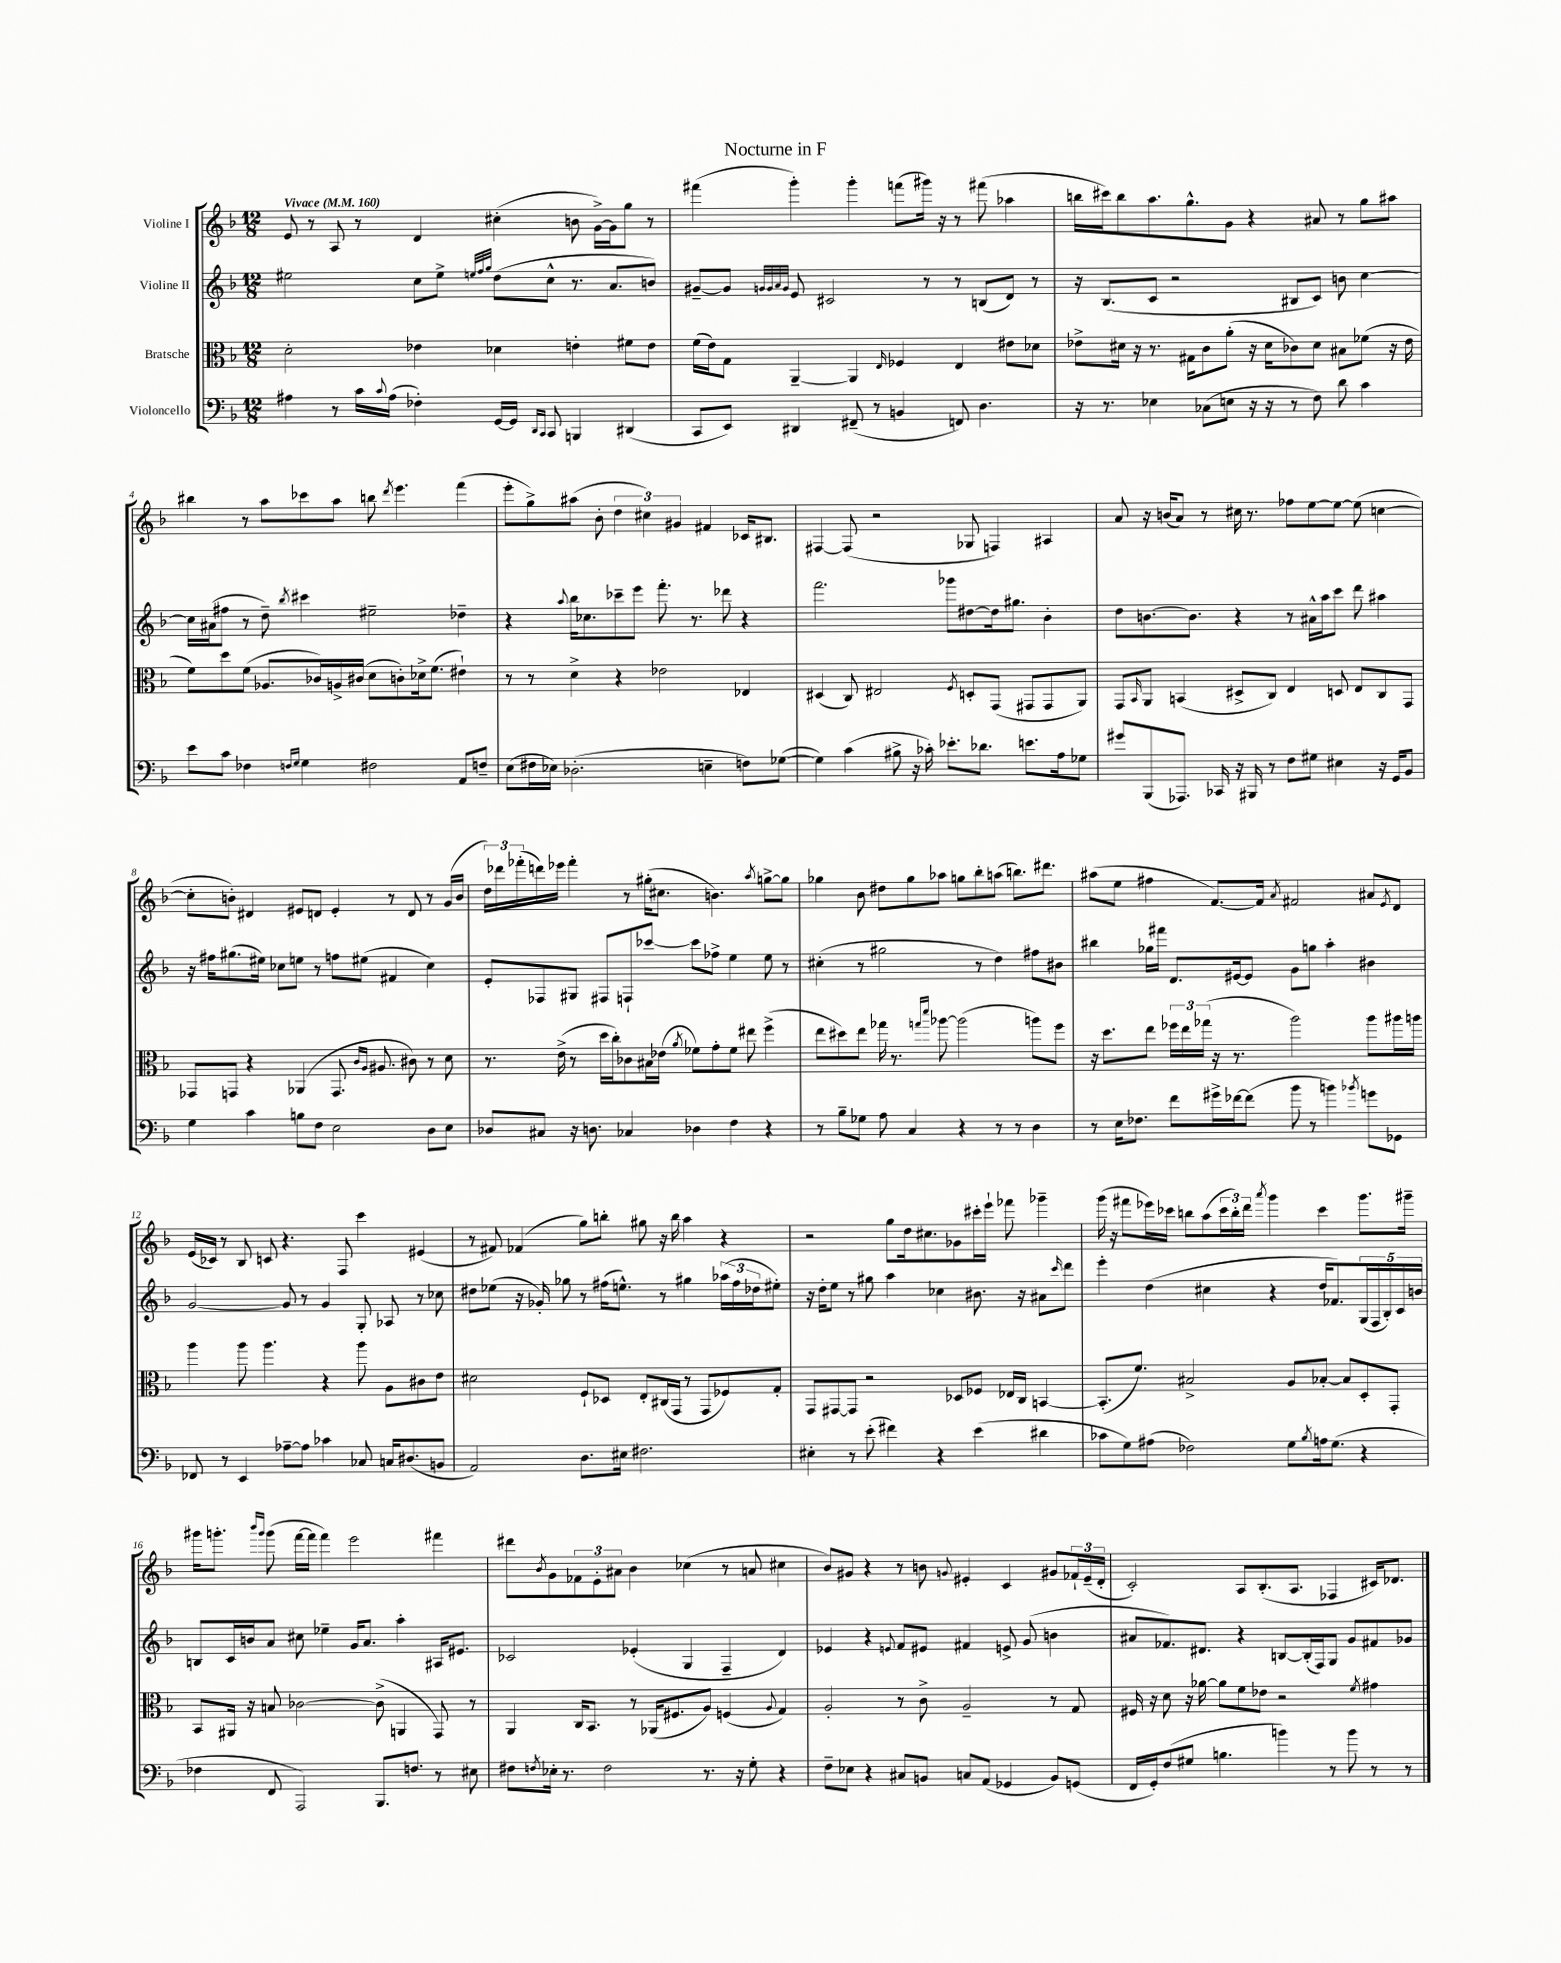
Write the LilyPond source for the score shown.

\header { title = "Nocturne in F" }
<<
\new StaffGroup <<
\new Staff = "s0" \with { instrumentName = "Violine I" } {
    \clef treble \key f \major \numericTimeSignature \time 12/8 \tempo "Vivace" 4 = 160
    e'8 r8 a8 r8 d'4 cis''4-.( b'8 g'16~->) g'16 g''8 r8 |
    fis'''4( g'''4-.) g'''4-. f'''8( gis'''16) r16 r8 fis'''8( aes''4 |
    b''16 cis'''16) b''8 a''8. g''8.-^ g'8 r4 ais'8 r8 g''8 ais''8 |
    bis''4 r8 a''8 ces'''8 a''8 b''8 \acciaccatura { d'''8 } e'''4. f'''4( |
    e'''8-. g''8->) ais''8( bes'8-. \tuplet 3/2 { d''4 cis''4) gis'4 } fis'4 ces'16 bis8. |
    fis4~ fis8( r2 ges8 f4) ais4 |
    a'8 r16 b'16( a'8) r8 cis''16 r8. fes''8 e''8~ e''8~ e''8( c''4~ |
    c''8-. b'8-.) dis'4 eis'8 d'8 eis'4-. r8 d'8 r8 g'16( b'16 |
    \tuplet 3/2 { d''16) des'''16 fes'''16-.( } d'''16) ees'''16 fes'''4-. r8 gis''16-.( cis''8. b'4.) \acciaccatura { a''8 } g''8~-> g''8 |
    ges''4 bes'8 dis''8 ges''8 aes''8 g''8 bes''8-. a''8( b''8.) dis'''8. |
    ais''8( e''8 fis''4 f'8.~) f'16 \acciaccatura { a'8 } fis'2 ais'8 \acciaccatura { e'8 } d'8 |
    e'16( ces'16) r8 bes8 c'8 r4. f8 c'''4 eis'4( |
    r8 fis'8) fes'4( g''8) b''8-. gis''8 r16 b''16 a''4 r4 |
    r2 g''8 d''16 cis''8. ges'8 cis'''16-. e'''16-! fes'''8 ges'''4-- |
    g'''16( r16 fis'''8 ees'''16) ces'''16 b''8 a''8( \tuplet 3/2 { ces'''16 b''16-.) d'''16 } \acciaccatura { a'''8 } g'''4 ces'''4 g'''8. gis'''16-- |
    gis'''16 g'''8.-. \grace { bes'''16 g'''16 } g'''8( f'''16~ f'''16 f'''4) e'''2 fis'''4 |
    dis'''8 \acciaccatura { bes'8 } g'8 \tuplet 3/2 { fes'8 e'8-. ais'8 } bes'4 ces''4( r8 a'8 cis''4 |
    bes'8) gis'8 r4 r8 b'8 \appoggiatura { g'8 } eis'4-. c'4 gis'8 \tuplet 3/2 { fes'16-! eis'16--( d'16-. } |
    c'2-.) a8 bes8.-.( a8. fes4 cis'16) des'8. \bar "|." |
}
\new Staff = "s1" \with { instrumentName = "Violine II" } {
    \clef treble \key f \major \numericTimeSignature \time 12/8
    eis''2 c''8 eis''8-> \grace { e''32 f''32 g''32 } d''8( c''8-^ r8. a'8. b'8) |
    gis'8~-- gis'8 \grace { g'32 g'32 a'32 g'32 } e'8 cis'2 r8 r8 b8( d'8) r8 |
    r16 bes8.( c'8 r2 bis8 c'8) b'8 c''4~ |
    c''16 ais'16( fis''8 r8 d''8--) \acciaccatura { bes''8 } cis'''4 eis''2-- des''4-- |
    r4 \appoggiatura { a''8 } bes''16 ces''8. ces'''8-- e'''8 f'''8.-. r8. des'''8 r4 |
    f'''2. ges'''8 dis''8~ dis''16 gis''8. bes'4-. |
    d''8 b'8.~ b'8. r4 r8 ais'16-^ a''16 c'''8 d'''8 ais''4 |
    r16 fis''16 gis''8.( eis''16) ces''8 e''8 r8 f''8 eis''8( fis'4 ces''4) |
    e'8-. fes8 gis8 fis8 f8-! ces'''8~ ces'''8 fes''8-> e''4 e''8 r8 |
    cis''4-.( r8 gis''2 r8 d''4) fis''8 bis'8 |
    bis''4 ges''16 fis'''16 d'8. eis'16~ eis'8 g'8 g''8 a''4-. bis'4 |
    g'2~ g'8 r8 g'4 g8-. aes8 r8 ces''8 |
    dis''8 ees''8( r16 ges'16-.) ges''8 r8 fis''16( e''8.-^) r8 gis''4 \tuplet 3/2 { aes''16( fis''16 des''16 } eis''8-.) |
    r16 d''16-. e''8 r8 gis''8 a''4 ces''4 bis'8. r16 ais'8 \grace { c'''16 } d'''8 |
    e'''4-. d''4( cis''4 r4 d''16 fes'8.) \tuplet 5/4 { g16( f16 bes16-.) c'16 b'16 } |
    b8 c'16 b'16 a'8 cis''8 ees''4-- g'16 a'8. a''4-. ais16 eis'8. |
    ces'2 ees'4-.( g4 f4-- d'4) |
    ees'4 r4 \appoggiatura { e'8 } f'8 eis'8 fis'4 e'8-> g'8( b'4 |
    ais'8 fes'8.) dis'8. r4 b8~ b16-.( f16) g8 g'8 fis'8 ges'8 \bar "|." |
}
\new Staff = "s2" \with { instrumentName = "Bratsche" } {
    \clef alto \key f \major \numericTimeSignature \time 12/8
    d'2-. ees'4 des'4 e'4-. fis'8 e'8 |
    f'16( e'16) g8 a,4~-- a,4 \grace { e16 } fes4 e4 eis'8 des'8 |
    ees'8-> dis'16 r16 r8. gis16 c'8 a'8-.( r16 dis'16 ces'8) dis'8 bis8 fes'8( r16 ees'16 |
    f'8) d''8 f'8( aes8. ces'16) a16-> cis'16( d'8 c'8-.) des'16-> f'8.( eis'4-!) |
    r8 r8 d'4-> r4 ees'2 ees4 |
    dis4( c8) eis2 \acciaccatura { f8 } d8-. g,8( gis,8 gis,8 a,8) |
    g,8 \grace { bes,16 } a,8 b,4( dis8-> c8) e4 d8 e8 c8 g,8 |
    ges,8 g,8 r4 aes,4( g,8. \grace { c'16 a16 } ais8. cis'8) r8 d'8 |
    r8. e'16->( r8 d''16 c''16-.) ces'8 bis16 ees'16( \acciaccatura { a'8 } fes'8) g'8-. fes'8 eis''8 f''4->( |
    e''8 dis''8) e''8 ges''16 r8. \grace { g''16 d'''16 } aes''8~ aes''2( a''8) f''8 |
    r16 d''8. e''8 \tuplet 3/2 { fes''16 e''16 ges''16( } r16 r8. a''2) a''8 ais''16 a''16 |
    a''4 a''8 a''4. r4 a''8 a8 cis'8 e'8 |
    dis'2 f8-! des8 e8-. cis16( g,16 r8 g,8 fes8) g8-. |
    g,8 gis,8~ gis,8 r2 des8 fes8 ees16 c16 b,4~ |
    b,8.-.( f'8.) bis2-> a8 bes8~-. bes8 d8-. g,8-. |
    bes,8 ais,16 r16 b8 ces'2~ ces'8->( a,4 g,8) r8 |
    a,4 c16 bes,8. r8 aes,16( fis8. a8) f4( \appoggiatura { a8 } g4) |
    a2-. r8 c'8-> a2-- r8 g8 |
    fis16 r16 d'8 r16 aes'16~ aes'8 f'8 ees'8 r2 \acciaccatura { f'8 } gis'4 \bar "|." |
}
\new Staff = "s3" \with { instrumentName = "Violoncello" } {
    \clef bass \key f \major \numericTimeSignature \time 12/8
    ais4 r8 c'16 \appoggiatura { c'8 } ais16( fes4-.) g,16~ g,16 \grace { d,16 c,16 } c,8 b,,4 dis,4( |
    c,8 e,8) dis,4 fis,8--( r8 b,4 f,8) d4. |
    r16 r8. ees4 ces8( e8 r16 r16 r8 f8) d'8 c'4 |
    e'8 c'8 fes4 \grace { f16 g16 } g4 fis2 a,8 f8-- |
    e8( fis16 ees16) des2.-.( e4-- f8) ges8~( |
    ges4) c'4( bis8-> r16 ces'16-.) ees'8.-. des'8. e'8. a16 ges8 |
    gis'8 bes,,8( aes,,8.) ces,16 r16 bis,,16 r8 f8 gis8 eis4 r16 g,16 bes,8 |
    g4 c'4 b8 f8 e2 d8 e8 |
    des8 cis8 r16 d8. ces4 des4 f4 r4 |
    r8 bes8-- ges8 a8 c4 r4 r8 r8 d4 |
    r8 e16 fes8. f'8 gis'16-> fes'16~ fes'8( bes'8 r8 b'4) \acciaccatura { bes'8 } g'8 ges,8 |
    fes,8 r8 e,4 aes8~-- aes8 ces'4 ces8 c16 dis8.( b,8 |
    a,2) d8. eis16 fis2. |
    eis4-. r8 e'8-.( fis'4) r4 e'4( dis'4 |
    ces'8 g8) ais8( fes2) g8 \acciaccatura { bes8 } a16 g8.( r4 |
    fes4 f,8 a,,2) bes,,8. f8. r8 eis8 |
    fis8 \acciaccatura { f8 } ees16-. r8. f2 r8. r16 g8-. r4 |
    f8-- ees8 r4 cis8 b,8 c8 a,8( ges,4 b,8) g,8( |
    f,16 g,16-.) f8( gis8 b4. b'4) r8 b'8 r8 r8 \bar "|." |
}
>>
>>
